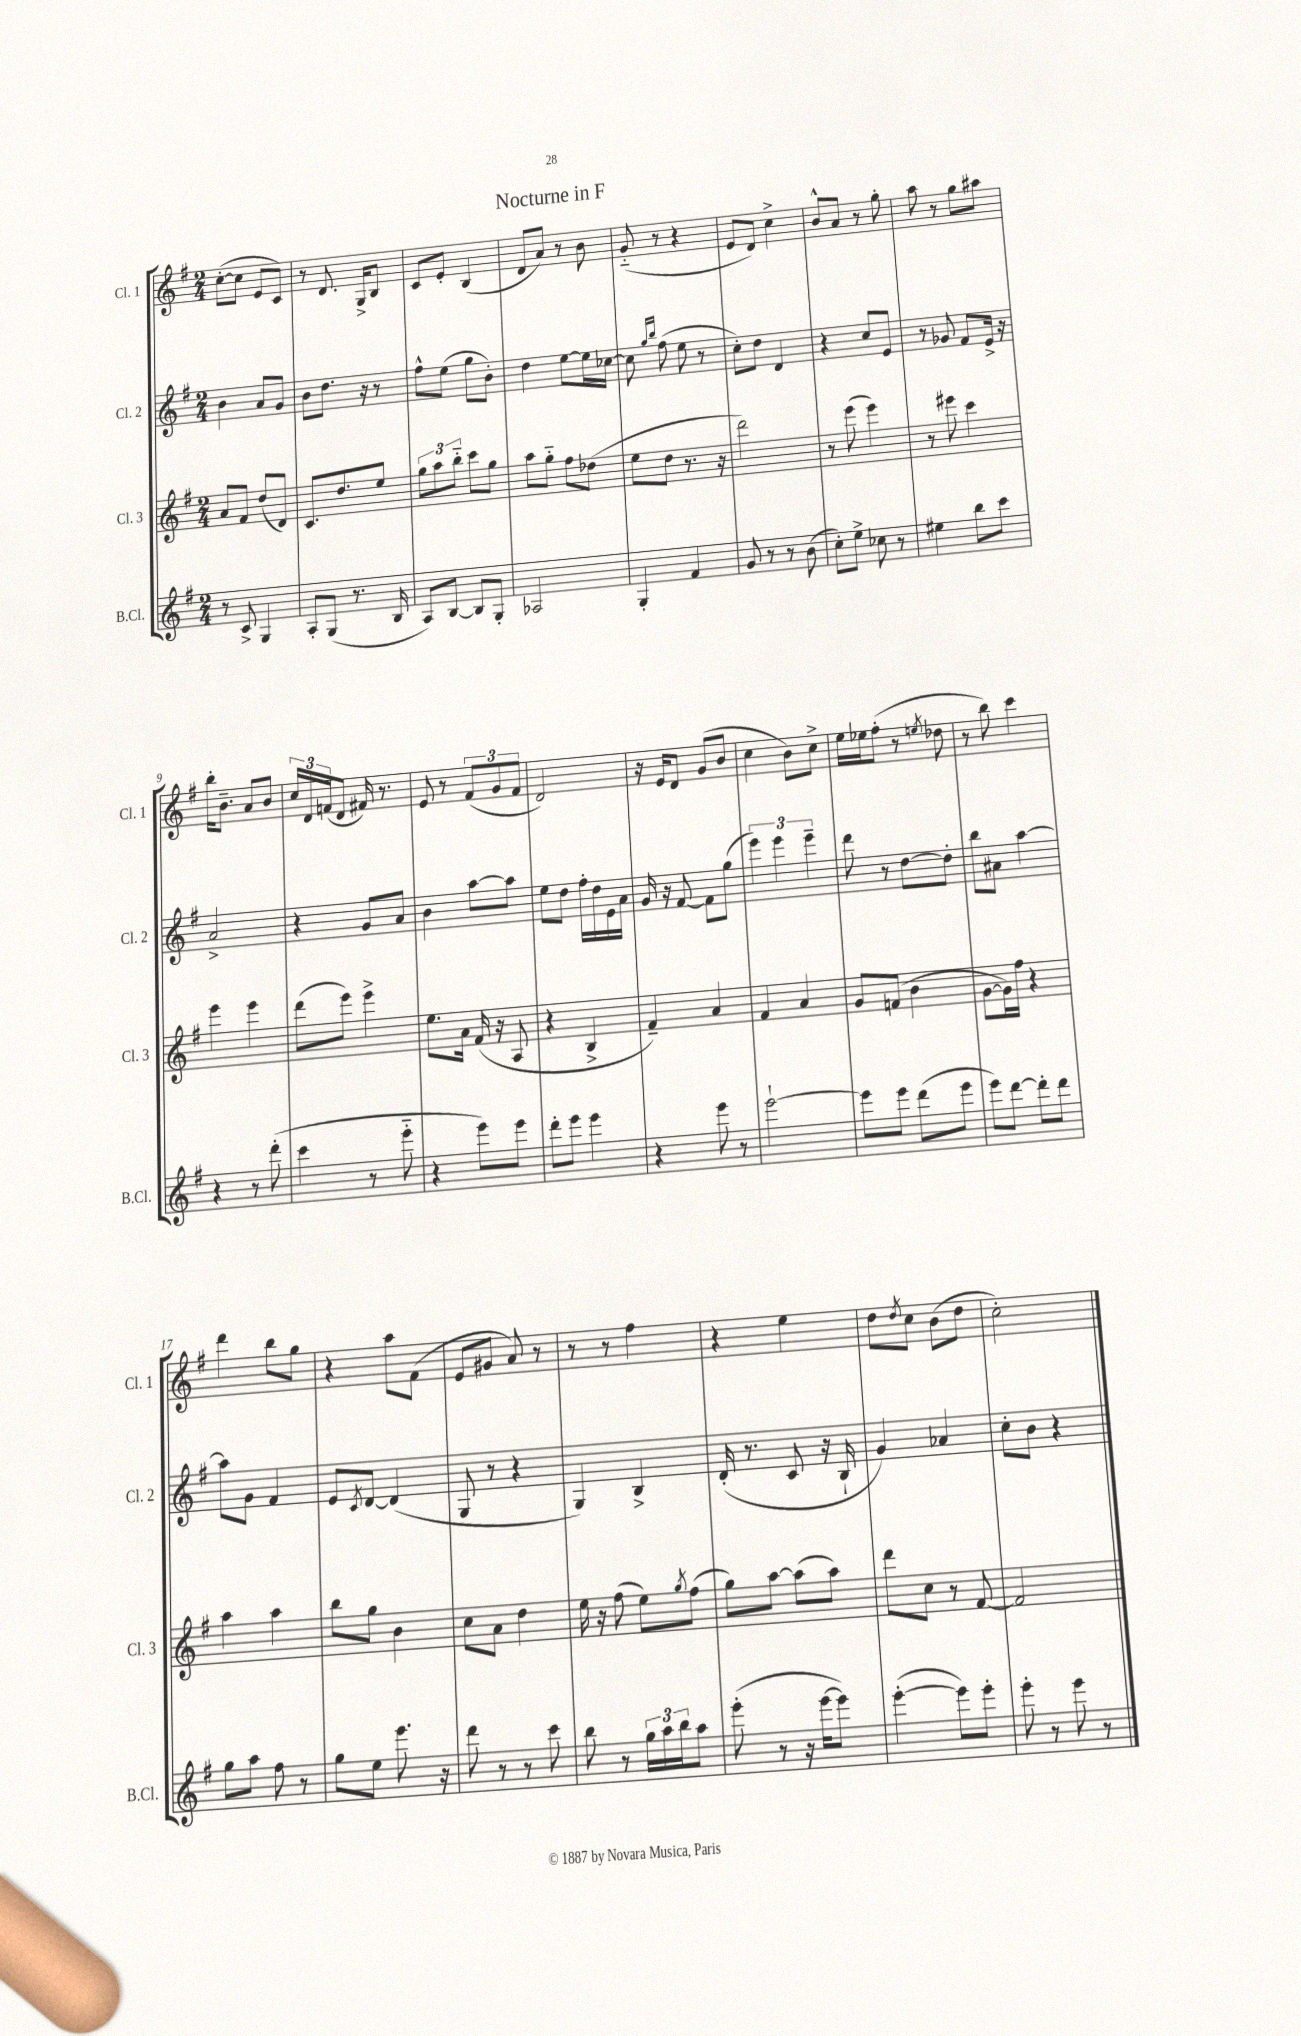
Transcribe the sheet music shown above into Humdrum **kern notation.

**kern	**kern	**kern	**kern
*part4	*part3	*part2	*part1
*staff4	*staff3	*staff2	*staff1
*I"B.Cl.	*I"Cl. 3	*I"Cl. 2	*I"Cl. 1
*I'B.Cl.	*I'Cl. 3	*I'Cl. 2	*I'Cl. 1
*clefG2	*clefG2	*clefG2	*clefG2
*k[f#]	*k[f#]	*k[f#]	*k[f#]
*M2/4	*M2/4	*M2/4	*M2/4
=1	=1	=1	=1
8r	8a/L	4b\	([8cc'\L
8c^/	8f#/J	.	8cc\J]
4G/	(8dd/L	8a/L	8e/L
.	8d/J)	8g/J	8c/J)
=2	=2	=2	=2
8A'/L	8.c/L	8b\L	8r
(8G/J	.	8.dd\J	8.d/
.	8.dd/	.	.
8.r	.	.	.
.	.	16r	16G^/KL
.	8ee/J	8r	8B/J
16B/	.	.	.
=3	=3	=3	=3
8A/L)	12gg\L	8ff#^^\L	8c/L
.	12aa\	.	.
[8B/J	.	(8ee\J	8e'/J
.	12bb\J	.	.
8B/L]	8ccc\L	8gg\L	(4B/
8G'/J	8gg\J	8b'\J)	.
=4	=4	=4	=4
2A-X/	8aa\L	4dd\	8d/L
.	8gg\J	.	8a/J)
.	8ff#\L	[8ee\L	8r
.	(8dd-X\J	16ee\L]	8b\
.	.	[16cc-X\JJ	.
=5	=5	=5	=5
4G'/	8ee\L	8cc-\]	(8g/
.	.	16qqgg/LL	.
.	.	16qqbb/JJ	.
.	8dd\J	(8ff#\	8r
4f#/	8.r	8ee\	4r
.	.	8r	.
.	16r	.	.
=6	=6	=6	=6
8g/	2ddd\)	8cc'\L)	8e/L
8r	.	8dd\J	8d/J)
8r	.	4d/	4cc^\
(8b\	.	.	.
=7	=7	=7	=7
8cc'\L)	8r	4r	8b^^/L
8ee^\J	(8eee\	.	8a/J
8cc-X\	4eee\)	8cc/L	8r
8r	.	8e/J	8gg'\
=8	=8	=8	=8
4ee#X\	8r	8r	8aa\
.	8eee#X\	8g-X/	8r
8bb\L	4ccc\	8f#/L	8gg\L
8ccc\J	.	16e^/Jk	8aa#X\J
.	.	16r	.
!!LO:LB:g=z
=9	=9	=9	=9
4r	4eee\	2a^/	16bb'\KL
.	.	.	8.b~\J
8r	4eee\	.	8a/L
(8ddd'\	.	.	8b/J
=10	=10	=10	=10
4ccc\	(8ddd\L	4r	24cc/LL
.	.	.	24d/
.	.	.	(24fn/J
.	8eee\J)	.	8d/J
8r	4eee^\	8g/L	16f#X/)
.	.	.	8.r
8eee\	.	8a/J	.
=11	=11	=11	=11
4r	8.ee\L	4b\	8e/
.	.	.	8r
.	16a\Jk	.	.
8eee\L)	(16f#/	[8aa\L	(12f#/L
.	16r	.	.
.	.	.	12g/
8eee\J	8A/	8aa\J]	.
.	.	.	12f#/J
=12	=12	=12	=12
8ddd'\L	4r	8ee\L	2d/)
8eee\J	.	8dd\J	.
4eee\	4B^/	16ff#'\LL	.
.	.	16dd\	.
.	.	16e\	.
.	.	16a\JJ	.
=13	=13	=13	=13
4r	4f#~/)	16g/	16r
.	.	16r	16e/KL
.	.	[8f#/	8d/J
8eee\	4a/	8f#\L]	(8g/L
8r	.	(8gg\J	8b/J
=14	=14	=14	=14
[2eee`\	4f#/	6eee\)	4cc\
.	.	6eee\	.
.	4a/	.	8b\L)
.	.	6eee~\	.
.	.	.	8cc^\J
=15	=15	=15	=15
8eee\L]	8g/L	8ddd\	16ee\LL
.	.	.	16ee-X\J
8eee\J	(8fn/J	8r	(8ff#'\J
(8ddd\L	4b\	[8dd\L	8r
.	.	.	8qeen/
8eee\J	.	8dd'\J]	8dd-X\
=16	=16	=16	=16
8eee\L)	[8g\L	8bb\L	8r
[8ddd\J	16g\L])	8a#X\J	8bb\)
.	16ff#\JJ	.	.
8ddd'\L]	4r	[4aa\	4ccc\
8ddd\J	.	.	.
!!LO:LB:g=z
=17	=17	=17	=17
8gg\L	4aa\	8aa\L]	4ddd\
8aa\J	.	8g\J	.
8ff#\	4aa\	4f#/	8bb\L
8r	.	.	8gg\J
=18	=18	=18	=18
8gg\L	8bb\L	8e/L	4r
.	.	8qc/	.
8ee\J	8gg\J	[8d/J	.
8.eee\	4b\	(4d/]	8aa\L
.	.	.	(8f#\J
16r	.	.	.
=19	=19	=19	=19
8ddd\	8cc\L	8G/	8e/L
8r	8a\J	8r	8g#X/J
8r	4dd\	4r	8a/)
8ccc\	.	.	8r
=20	=20	=20	=20
8bb\	16ee\	4G/)	8r
.	16r	.	.
8r	(8ff#\	.	8r
24gg\LL	8ee\L)	4B^/	4ff#\
24aa\	.	.	.
24bb\J	.	.	.
.	8qgg/	.	.
8aa\J	(8ff#\J	.	.
=21	=21	=21	=21
(8eee'\	8gg\L)	(16d'/	4r
.	.	8.r	.
8r	[8aa\J	.	.
16r	(8aa\L]	8c/	4ee\
[16eee\KL	.	.	.
8eee\J])	8aa\J)	16r	.
.	.	16B`/	.
=22	=22	=22	=22
([4eee'\	8ddd\L	4g/)	8dd\L
.	.	.	8qdd/
.	8cc\J	.	8cc\J
8eee\L])	8r	4a-X/	(8b\L
8eee'\J	[8f#/	.	8dd\J
=23	=23	=23	=23
8eee'\	2f#/]	8cc'\L	2cc'\)
8r	.	8b\J	.
8eee\	.	4r	.
8r	.	.	.
==	==	==	==
*-	*-	*-	*-
